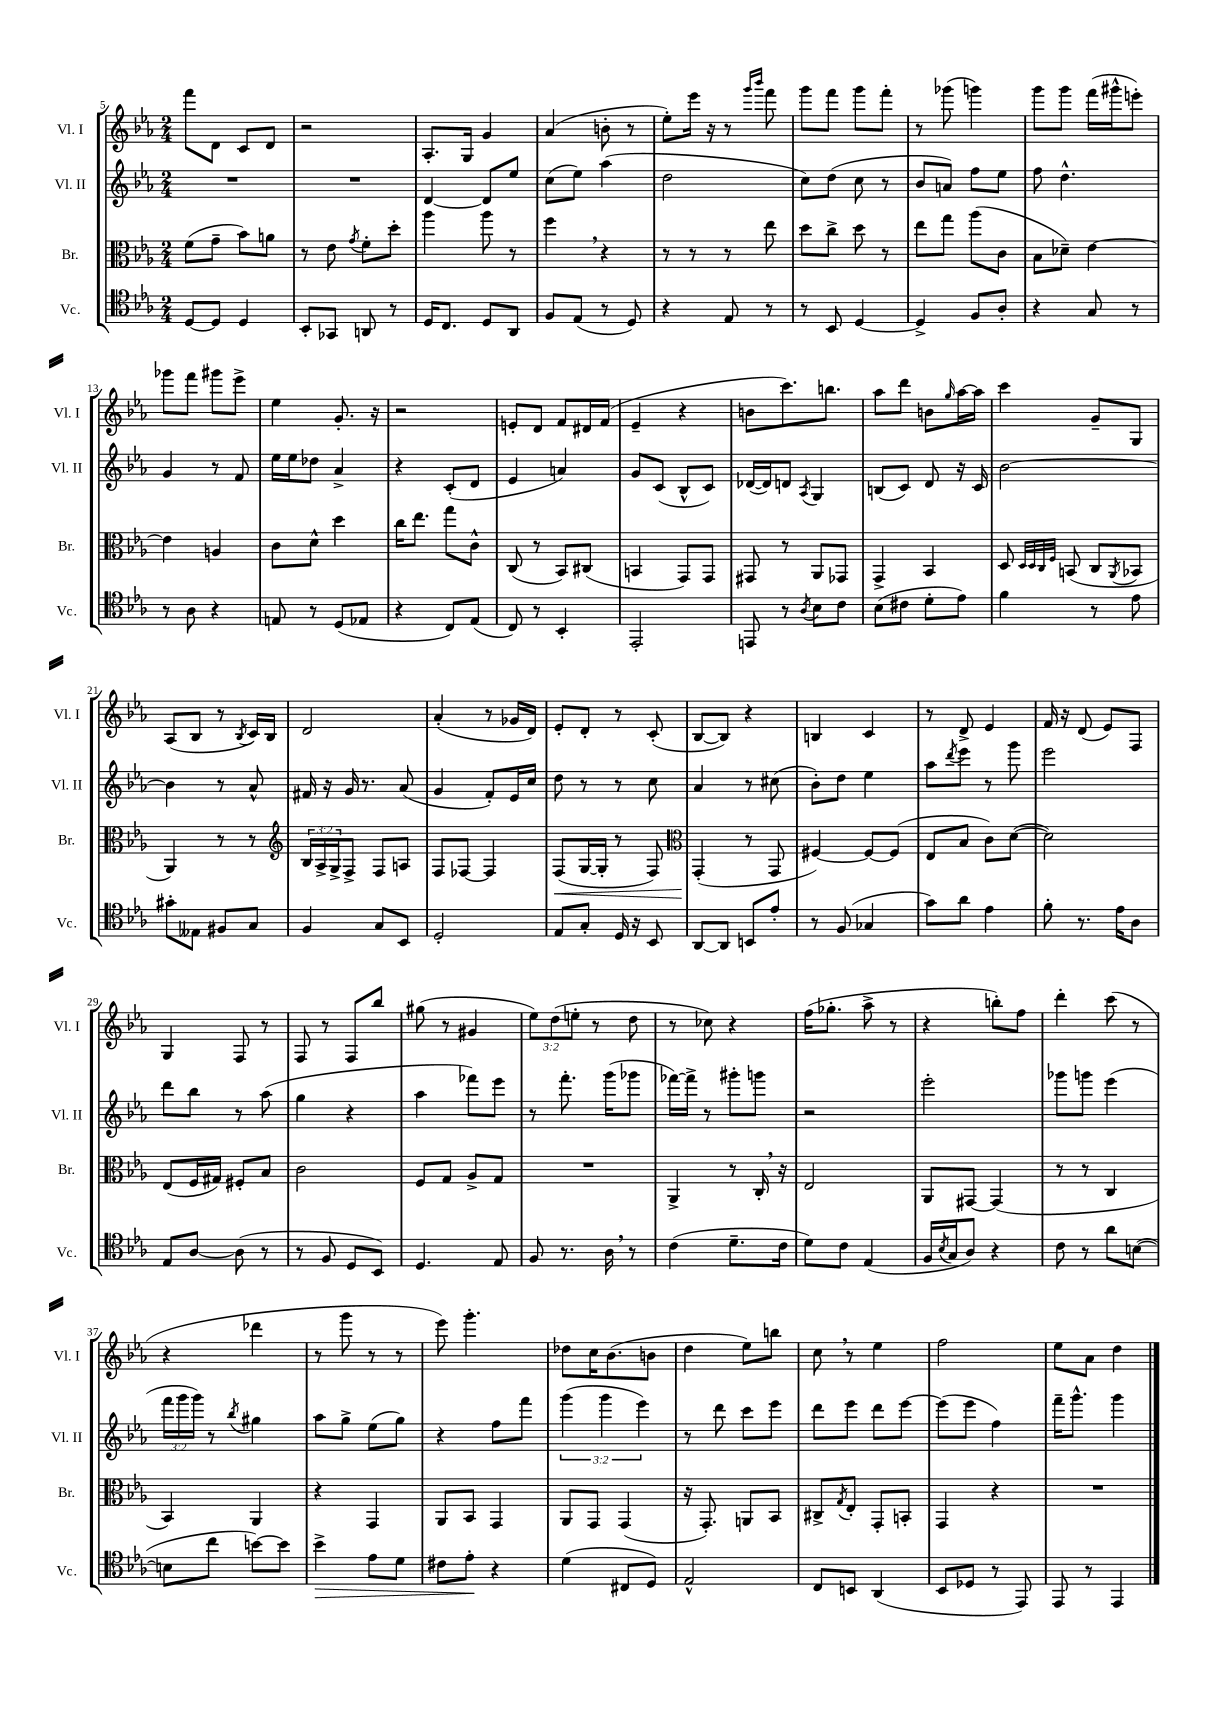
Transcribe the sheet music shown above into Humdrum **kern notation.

**kern	**dynam	**kern	**dynam	**kern	**kern
*part4	*part4	*part3	*part3	*part2	*part1
*staff4	*staff4	*staff3	*staff3	*staff2	*staff1
*I"Vc.	*	*I"Br.	*	*I"Vl. II	*I"Vl. I
*I'Vc.	*	*I'Br.	*	*I'Vl. II	*I'Vl. I
*clefC4	*	*clefC3	*	*clefG2	*clefG2
*k[b-e-a-]	*	*k[b-e-a-]	*	*k[b-e-a-]	*k[b-e-a-]
*M2/4	*	*M2/4	*	*M2/4	*M2/4
=5	=5	=5	=5	=5	=5
[8D/L	.	(8f\L	.	2r	8fff\L
8D/J]	.	8g~\J	.	.	8d\J
4D/	.	8b-\L)	.	.	8c/L
.	.	8an\J	.	.	8d/J
=6	=6	=6	=6	=6	=6
8BB-'/L	.	8r	.	2r	2r
8GG-X/J	.	8e-\	.	.	.
.	.	8qg/	.	.	.
8AAn/	.	8f'\L	.	.	.
8r	.	8dd'\J	.	.	.
=7	=7	=7	=7	=7	=7
16D/KL	.	4aa-\	.	[4d/	8.A-'/L
8.C/J	.	.	.	.	.
.	.	.	.	.	16G/Jk
8D/L	.	8aa-\	.	8d/L]	4g/
8AA-/J	.	8r	.	8ee-/J	.
=8	=8	=8	=8	=8	=8
8F/L	.	4ff,\	.	(8cc\L	(4a-/
(8E-/J	.	.	.	8ee-\J)	.
8r	.	4r	.	(4aa-\	8bn'\
8D/)	.	.	.	.	8r
=9	=9	=9	=9	=9	=9
4r	.	8r	.	2dd\	8ee-'\L)
.	.	8r	.	.	16eee-\Jk
.	.	.	.	.	16r
8E-/	.	8r	.	.	8r
.	.	.	.	.	16qqggg/LL
.	.	.	.	.	16qqbbb-/JJ
8r	.	8ee-\	.	.	8fff\
=10	=10	=10	=10	=10	=10
8r	.	8dd\L	.	8cc\L)	8ggg\L
8BB-/	.	8cc^\J	.	(8dd\J	8fff\J
[4D/	.	8dd\	.	8cc\	8ggg\L
.	.	8r	.	8r	8fff'\J
=11	=11	=11	=11	=11	=11
4D^/]	.	8ee-\L	.	8b-/L	8r
.	.	8gg\J	.	8an/J)	(8ggg-X\
8F/L	.	(8aa-\L	.	8ff\L	4gggn\)
8A-'/J	.	8c\J	.	8ee-\J	.
=12	=12	=12	=12	=12	=12
4r	.	8B-\L	.	8ff\	8ggg\L
.	.	8d-X~\J)	.	4.dd^^\	8ggg\J
8G/	.	[4e-\	.	.	(16fff\LL
.	.	.	.	.	16ggg#X^^\J
8r	.	.	.	.	8eeen'\J)
!!LO:LB:g=z
=13	=13	=13	=13	=13	=13
8r	.	4e-\]	.	4g/	8ggg-X\L
8A-\	.	.	.	.	8fff\J
4r	.	4An/	.	8r	8ggg#X\L
.	.	.	.	8f/	8eee-^\J
=14	=14	=14	=14	=14	=14
8En/	.	8c\L	.	16ee-\LL	4ee-\
.	.	.	.	16ee-\J	.
8r	.	8d^^\J	.	8dd-X\J	.
(8D/L	.	4dd\	.	4a-^/	8.g'/
8E-X/J	.	.	.	.	.
.	.	.	.	.	16r
=15	=15	=15	=15	=15	=15
4r	.	16cc\KL	.	4r	2r
.	.	8.ee-\J	.	.	.
8C/L)	.	8gg\L	.	(8c'/L	.
(8E-/J	.	8c^^\J	.	8d/J	.
=16	=16	=16	=16	=16	=16
8C/)	.	(8C/	.	4e-/	8en'/L
8r	.	8r	.	.	8d/J
4BB-'/	.	8BB-/L)	.	4an/)	8f/L
.	.	(8C#X/J	.	.	16d#X/L
.	.	.	.	.	(16f/JJ
=17	=17	=17	=17	=17	=17
2EE-'/	.	4BBn/	.	8g/L	4e-~/
.	.	.	.	(8c/J	.
.	.	8GG/L)	.	8B-^^/L	4r
.	.	8GG/J	.	8c/J)	.
=18	=18	=18	=18	=18	=18
8EEn/	.	8GG#X/	.	([16d-X/LL	8bn\L
.	.	.	.	16d-/J])	.
8r	.	8r	.	8dn/J	8.ccc\)
8qA-/	.	.	.	8qA-/	.
8B-\L	.	8AA-/L	.	4G/	.
.	.	.	.	.	8.bbn\J
8c\J	.	8GG-X/J	.	.	.
=19	=19	=19	=19	=19	=19
(8B-\L	.	4GG^/	.	(8Bn/L	8aa-\L
8c#X\J	.	.	.	8c/J)	8ddd\J
8d'\L	.	4BB-/	.	8d/	8bn\L
.	.	.	.	.	16qqgg/
8e-\J)	.	.	.	16r	[16aa-\L
.	.	.	.	16c/	16aa-\JJ]
=20	=20	=20	=20	=20	=20
4f\	.	8D/	.	[2b-\	4ccc\
.	.	32qqD/LLL	.	.	.
.	.	32qqD/	.	.	.
.	.	32qqC/	.	.	.
.	.	32qqF/JJJ	.	.	.
.	.	(8BBn/	.	.	.
8r	.	8C/L	.	.	8g~/L
.	.	8qAA-/	.	.	.
8e-\	.	8BB-X/J	.	.	8G/J
!!LO:LB:g=z
=21	=21	=21	=21	=21	=21
8g#X'\L	.	4AA-/)	.	4b-\]	(8A-/L
8E--X\J	.	.	.	.	8B-/J
8F#X/L	.	8r	.	8r	8r
.	.	.	.	.	8qB-/
8G/J	.	8r	.	8a-^^/	16c/LL)
.	.	.	.	.	16B-/JJ
=22	=22	=22	=22	=22	=22
*	*	*clefG2	*	*	*
4F/	.	24B-/LL	.	16f#X/	2d/
.	.	24A-^/	.	.	.
.	.	.	.	16r	.
.	.	24G^/J	.	.	.
.	.	8F^/J	.	16g/	.
.	.	.	.	8.r	.
8G/L	.	8F/L	.	.	.
8BB-/J	.	8An/J	.	(8a-/	.
=23	=23	=23	=23	=23	=23
2D'/	.	8F/L	.	4g/	(4a-'/
.	.	[8F-X/J	.	.	.
.	.	4F-/]	.	8f'/L)	8r
.	.	.	.	16e-/L	16g-X/LL
.	.	.	.	16cc/JJ	16d/JJ)
=24	=24	=24	=24	=24	=24
!	!	!	!LO:HP:b	!	!
8E-/L	.	(8F/L	<	8dd\	8e-'/L
8G'/J	.	[16G/L	.	8r	8d'/J
.	.	16G'/JJ]	.	.	.
16D/	.	8r	.	8r	8r
16r	.	.	.	.	.
8BB-/	.	8F/)	.	8cc\	(8c'/
=25	=25	=25	=25	=25	=25
*	*	*clefC3	*	*	*
[8AA-/L	.	(4GG'/	.	4a-/	[8B-/L
8AA-/J]	.	.	.	.	8B-/J])
8BBn/L	.	8r	[	8r	4r
8e-'/J	.	8GG/	.	(8cc#X\	.
=26	=26	=26	=26	=26	=26
8r	.	[4F#X/)	.	8b-'\L)	4Bn/
(8F/	.	.	.	8dd\J	.
4G-X/	.	8F#/L_	.	4ee-\	4c/
.	.	(8F#/J]	.	.	.
=27	=27	=27	=27	=27	=27
8g\L)	.	8E-/L	.	8aa-\L	8r
.	.	.	.	8qddd/	.
8a-\J	.	8B-/J	.	8eee-\J	8d^/
4e-\	.	8c\L)	.	8r	4e-/
.	.	([8d\J	.	8ggg\	.
=28	=28	=28	=28	=28	=28
8f'\	.	2d\])	.	2eee-\	16f/
.	.	.	.	.	16r
8.r	.	.	.	.	(8d/
.	.	.	.	.	8e-/L)
16e-\KL	.	.	.	.	.
8A-\J	.	.	.	.	8F/J
!!LO:LB:g=z
=29	=29	=29	=29	=29	=29
8E-/L	.	(8E-/L	.	8ddd\L	4G/
[8A-/J	.	16F/L	.	8bb-\J	.
.	.	16G#X/JJ)	.	.	.
(8A-\]	.	8F#X'/L	.	8r	8F/
8r	.	8B-/J	.	(8aa-\	8r
=30	=30	=30	=30	=30	=30
8r	.	2c\	.	4gg\	8F/
8F/	.	.	.	.	8r
8D/L	.	.	.	4r	8F/L
8BB-/J)	.	.	.	.	8bb-/J
=31	=31	=31	=31	=31	=31
4.D/	.	8F/L	.	4aa-\	(8gg#X\
.	.	8G/J	.	.	8r
.	.	8A-^/L	.	8fff-X\L)	4g#X/
8E-/	.	8G/J	.	8eee-\J	.
=32	=32	=32	=32	=32	=32
8F/	.	2r	.	8r	12ee-\L)
.	.	.	.	.	(12dd\
8.r	.	.	.	8.fff'\	.
.	.	.	.	.	12een'\J
.	.	.	.	.	8r
16A-,\	.	.	.	(16ggg\KL	.
8r	.	.	.	8ggg-X\J	8dd\
=33	=33	=33	=33	=33	=33
(4c\	.	4AA-^/	.	[16fff-X\LL)	8r
.	.	.	.	16fff-^\JJ]	.
.	.	.	.	8r	8cc-X\)
8.d~\L	.	8r	.	8ggg#X'\L	4r
.	.	16C',/	.	8gggn\J	.
16c\Jk	.	16r	.	.	.
=34	=34	=34	=34	=34	=34
8d\L)	.	2E-/	.	2r	(16ff\KL
.	.	.	.	.	8.gg-X'\J
8c\J	.	.	.	.	.
(4E-/	.	.	.	.	8aa-^\
.	.	.	.	.	8r
=35	=35	=35	=35	=35	=35
16F/LL	.	8AA-/L	.	2eee-'\	4r
8qB-/	.	.	.	.	.
16G/J	.	.	.	.	.
8A-/J)	.	[8GG#X/J	.	.	.
4r	.	(4GG#/]	.	.	8bbn'\L)
.	.	.	.	.	8ff\J
=36	=36	=36	=36	=36	=36
8c\	.	8r	.	8ggg-X\L	4ddd'\
8r	.	8r	.	8gggn\J	.
8a-\L	.	4C/	.	(4eee-\	(8ccc\
([8Bn\J	.	.	.	.	8r
!!LO:LB:g=z
=37	=37	=37	=37	=37	=37
8Bn\L]	.	4BB-/)	.	24fff\LL	4r
.	.	.	.	24ggg\	.
.	.	.	.	24ggg\JJ)	.
8cc\J	.	.	.	8r	.
.	.	.	.	8qbb-/	.
[8bn\L)	.	4AA-/	.	4gg#X\	4ddd-X\
8b\J]	.	.	.	.	.
=38	=38	=38	=38	=38	=38
!	!LO:HP:b	!	!	!	!
4b-^\	>	4r	.	8aa-\L	8r
.	.	.	.	8gg^\J	8ggg\
8e-\L	.	4GG/	.	(8ee-\L	8r
8d\J	.	.	.	8gg\J)	8r
=39	=39	=39	=39	=39	=39
8c#X\L	.	8AA-/L	.	4r	8eee-\)
8e-'\J	.	8BB-/J	.	.	4.ggg'\
4r	]	4GG/	.	8ff\L	.
.	.	.	.	8fff\J	.
=40	=40	=40	=40	=40	=40
(4d\	.	8AA-/L	.	(6ggg\	8dd-X\L
.	.	8GG/J	.	.	16cc\K
.	.	.	.	6ggg\	.
.	.	.	.	.	(8.b-\
8C#X/L	.	(4GG/	.	.	.
.	.	.	.	6eee-\)	.
8D/J)	.	.	.	.	8bn\J
=41	=41	=41	=41	=41	=41
2E-^^/	.	16r	.	8r	4dd\
.	.	8.GG'/)	.	.	.
.	.	.	.	8ddd\	.
.	.	8AAn/L	.	8ccc\L	8ee-\L)
.	.	8BB-/J	.	8eee-\J	8bbn\J
=42	=42	=42	=42	=42	=42
8C/L	.	8C#X^/L	.	8ddd\L	8cc,\
.	.	8qG/	.	.	.
8BBn/J	.	8E-'/J	.	8eee-\J	8r
(4AA-/	.	8GG'/L	.	8ddd\L	4ee-\
.	.	8BBn'/J	.	[8eee-\J	.
=43	=43	=43	=43	=43	=43
8BB-/L	.	4GG/	.	(8eee-\L]	2ff\
8D-X/J	.	.	.	8eee-\J	.
8r	.	4r	.	4ff\)	.
8EE-/)	.	.	.	.	.
=44	=44	=44	=44	=44	=44
8EE-/	.	2r	.	16fff~\KL	8ee-\L
.	.	.	.	8.ggg^^\J	.
8r	.	.	.	.	8a-\J
4EE-/	.	.	.	4ggg\	4dd\
==	==	==	==	==	==
*-	*-	*-	*-	*-	*-
